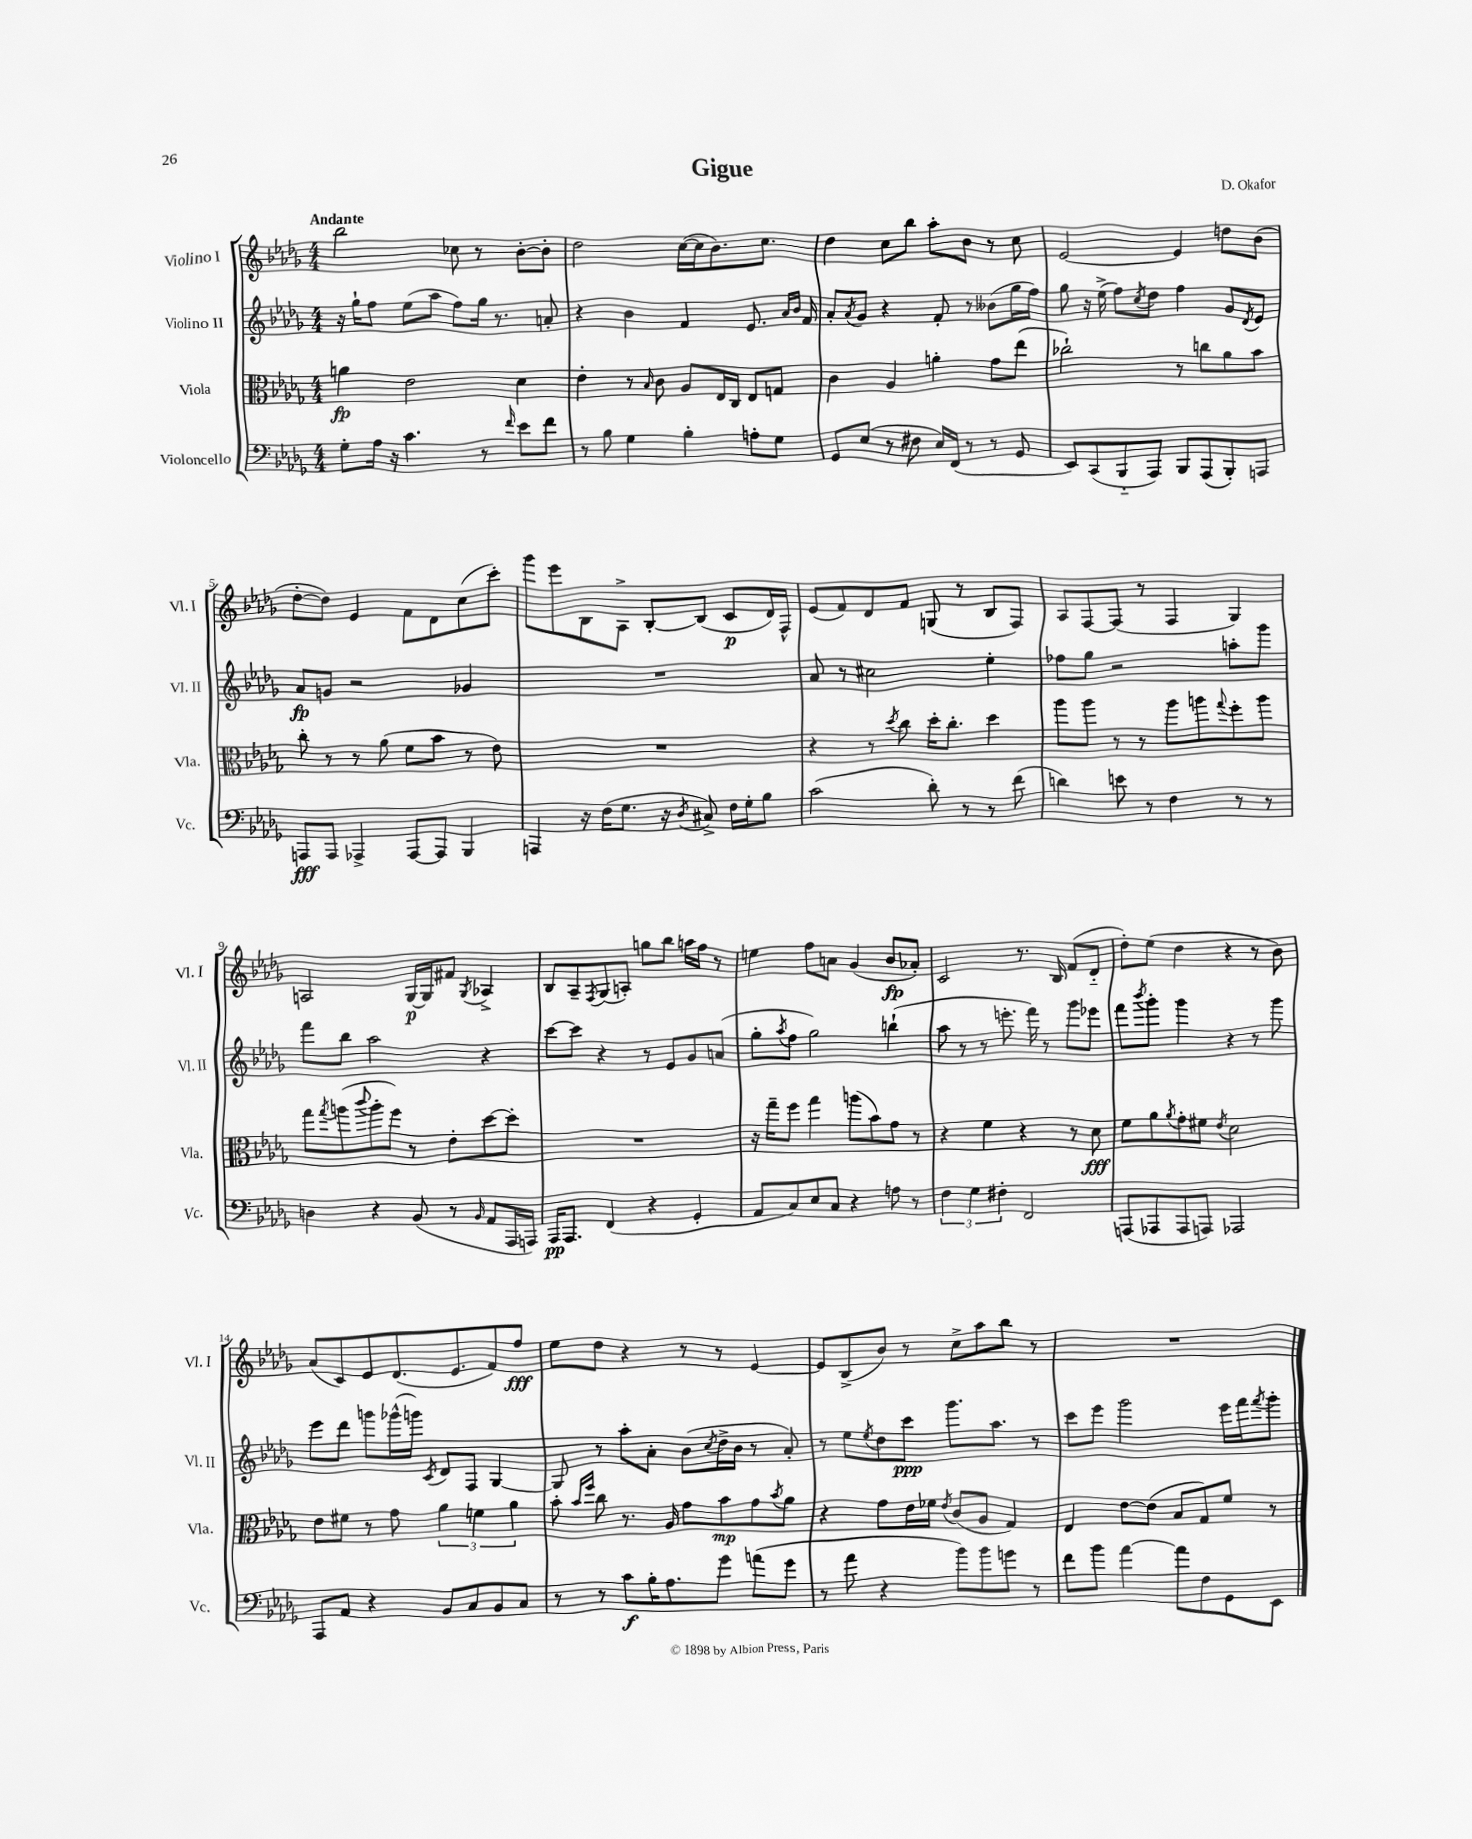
\header { title = "Gigue" composer = "D. Okafor" }
<<
\new StaffGroup <<
\new Staff = "s0" \with { instrumentName = "Violino I" shortInstrumentName = "Vl. I" } {
    \clef treble \key des \major \numericTimeSignature \time 4/4 \tempo "Andante"
    bes''2 ces''8 r8 bes'8~-. bes'8-. |
    des''2 c''16~( c''16 bes'8.) c''8. |
    des''4 c''8 bes''8 aes''8-. bes'8 r8 c''8 |
    ees'2~ ees'4 d''8 bes'8( |
    des''8~-. des''8) ees'4 f'8 des'8 c''8( c'''8-.) |
    ges'''8 ees'''8 bes8 aes8-> bes8~-. bes8( c'8\p des'16) f16-^ |
    ees'8( f'8) des'8 f'8 g8( r8 bes8 f8) |
    aes8 f8~ f8( r8 f4 ges4) |
    a2 ges16~\p ges16 fis'8 \acciaccatura { ges8 } aes4-> |
    bes8 aes8-- \acciaccatura { f8 } ges8( a8-.) g''8 bes''8 a''16 f''16 r8 |
    e''4 f''8 a'8 ges'4( bes'8\fp aes'8-.) |
    c'2 r8. bes16 f'8( des'8-_ |
    des''8-.) ees''8( des''4 r4 r8 bes'8) |
    aes'8( c'8) ees'8 des'8.( ees'8. f'8) f''8\fff |
    ees''8 des''8 r4 r8 r8 ees'4~ |
    ees'8 bes8->( bes'8) r8 c''8-> aes''8 bes''8 r8 |
    R1 \bar "|." |
}
\new Staff = "s1" \with { instrumentName = "Violino II" shortInstrumentName = "Vl. II" } {
    \clef treble \key des \major \numericTimeSignature \time 4/4
    r16 ges''16-! f''8 ees''8( aes''8 f''8) ges''16 r8. a'8-. |
    r4 bes'4 f'4 ees'8. \grace { aes'16 bes'16 } f'16 |
    aes'8-. \acciaccatura { aes'8 } ges'8 r4 f'8-. r8 beses'8( ges''16 f''16) |
    ges''8 r16 ees''16->( f''8) \acciaccatura { c''8 } des''8 f''4 ges'8 \acciaccatura { des'8 } ees'8 |
    aes'8\fp g'8 r2 ges'4 |
    R1 |
    aes'8 r8 cis''2 ees''4-. |
    fes''8 ges''8 r2 a''8-. ges'''8 |
    f'''8 bes''8 aes''2 r4 |
    c'''8~ c'''8 r4 r8 ees'8 ges'8 a'8( |
    ges''8-. \acciaccatura { aes''8 } f''8 ges''2) b''4-!( |
    aes''8 r8 r8 e'''8.-. f'''16) r8 ges'''8 ees'''8 |
    f'''8 \acciaccatura { bes'''8 } ges'''8-. ges'''4 r4 r8 ges'''8 |
    ees'''8 des'''8 g'''8 ges'''16-^( g'''16) \acciaccatura { c'8 } des'8 f8 ges4~ |
    ges8 r8 aes''8-. aes'8-. bes'8( \acciaccatura { c''8 } des''16-> bes'16 r8 aes'8-.) |
    r8 ees''8 \acciaccatura { ees''8 } des''8 c'''8\ppp ges'''8. aes''8. r8 |
    c'''8 ees'''8 ges'''2 ees'''16 f'''16 \acciaccatura { f'''8 } ges'''8-. \bar "|." |
}
\new Staff = "s2" \with { instrumentName = "Viola" shortInstrumentName = "Vla." } {
    \clef alto \key des \major \numericTimeSignature \time 4/4
    a'4\fp ees'2 des'4 |
    ees'4-. r8 \grace { bes16 } c'8 aes8 ees16 c16 ees8 g8 |
    c'4 aes4 a'4-. ges'8 ees''8( |
    ces''2-!) r8 c''8 aes'8 bes'8 |
    c''8-. r8 r8 aes'8( f'8 bes'8 r8 ees'8) |
    R1 |
    r4 r8 \acciaccatura { des''8 } c''8 des''16-. c''8.-. des''4 |
    aes''8 aes''8 r8 r8 aes''8 a''8 \appoggiatura { ges''8 } f''8-. a''8 |
    ges''8 \acciaccatura { ges''8 } a''8( \appoggiatura { c'''8 } a''8-. f''8) r8 ees'8-. des''8~ des''8-. |
    R1 |
    r16 ges''16-- f''8 ges''4 a''8( bes'8) ges'8 r8 |
    r4 f'4 r4 r8 des'8\fff |
    f'8 aes'8 \acciaccatura { aes'8 } ges'8-. fis'8 \acciaccatura { ees'8 } des'2 |
    ees'8 fis'8 r8 ges'8 \tuplet 3/2 { aes'4 f'4 aes'4 } |
    bes'8-. \grace { bes'16 f''16 } c''8 r8. aes16 ges'8 bes'8\mp ges'8 \acciaccatura { bes'8 } aes'8 |
    r4 ges'8 ees'16 fes'16 \acciaccatura { ees'8 } c'8( aes8 ges4) |
    ees4 ees'8~ ees'8( bes8 ges8) f'8 r8 \bar "|." |
}
\new Staff = "s3" \with { instrumentName = "Violoncello" shortInstrumentName = "Vc." } {
    \clef bass \key des \major \numericTimeSignature \time 4/4
    ges8-. aes16 r16 c'4. r8 \grace { f'16 } ees'8 f'8 |
    r8 bes8 ges4 bes4-. a8-. ges8 |
    ges,8 ees8( r8 fis8 ees16) f,16( r8 r8 ges,8 |
    ees,8) c,8( bes,,8-_ aes,,8) bes,,8 aes,,8( bes,,8-.) a,,8 |
    a,,8\fff a,,8 aes,,4-> aes,,8~ aes,,8 bes,,4 |
    a,,4 r16 f16( ges8. r16 \acciaccatura { des8 } cis8->) f16 ges16-. bes8 |
    c'2( des'8-.) r8 r8 f'8( |
    d'4) e'8 r8 f4 r8 r8 |
    d4 r4 bes,8( r8 \grace { bes,16 } aes,8 aes,,16 a,,16) |
    aes,,16\pp aes,,8. f,4( r4 ges,4-. |
    aes,8 c8) ees8 c8 r4 a8 r8 |
    \tuplet 3/2 { f4 ges4 fis4-. } f,2 |
    a,,8( aes,,8 aes,,8 a,,8) aes,,2 |
    aes,,8 aes,8 r4 bes,8 c8 bes,8 c8 |
    r8 r8 c'8\f bes16-. aes8. ges'8 a'8( ges'8 |
    r8 aes'8 r4 bes'8) bes'8 g'8 r8 |
    f'8 bes'8 aes'4~ aes'8 f8 ges,8 ees,8 \bar "|." |
}
>>
>>
